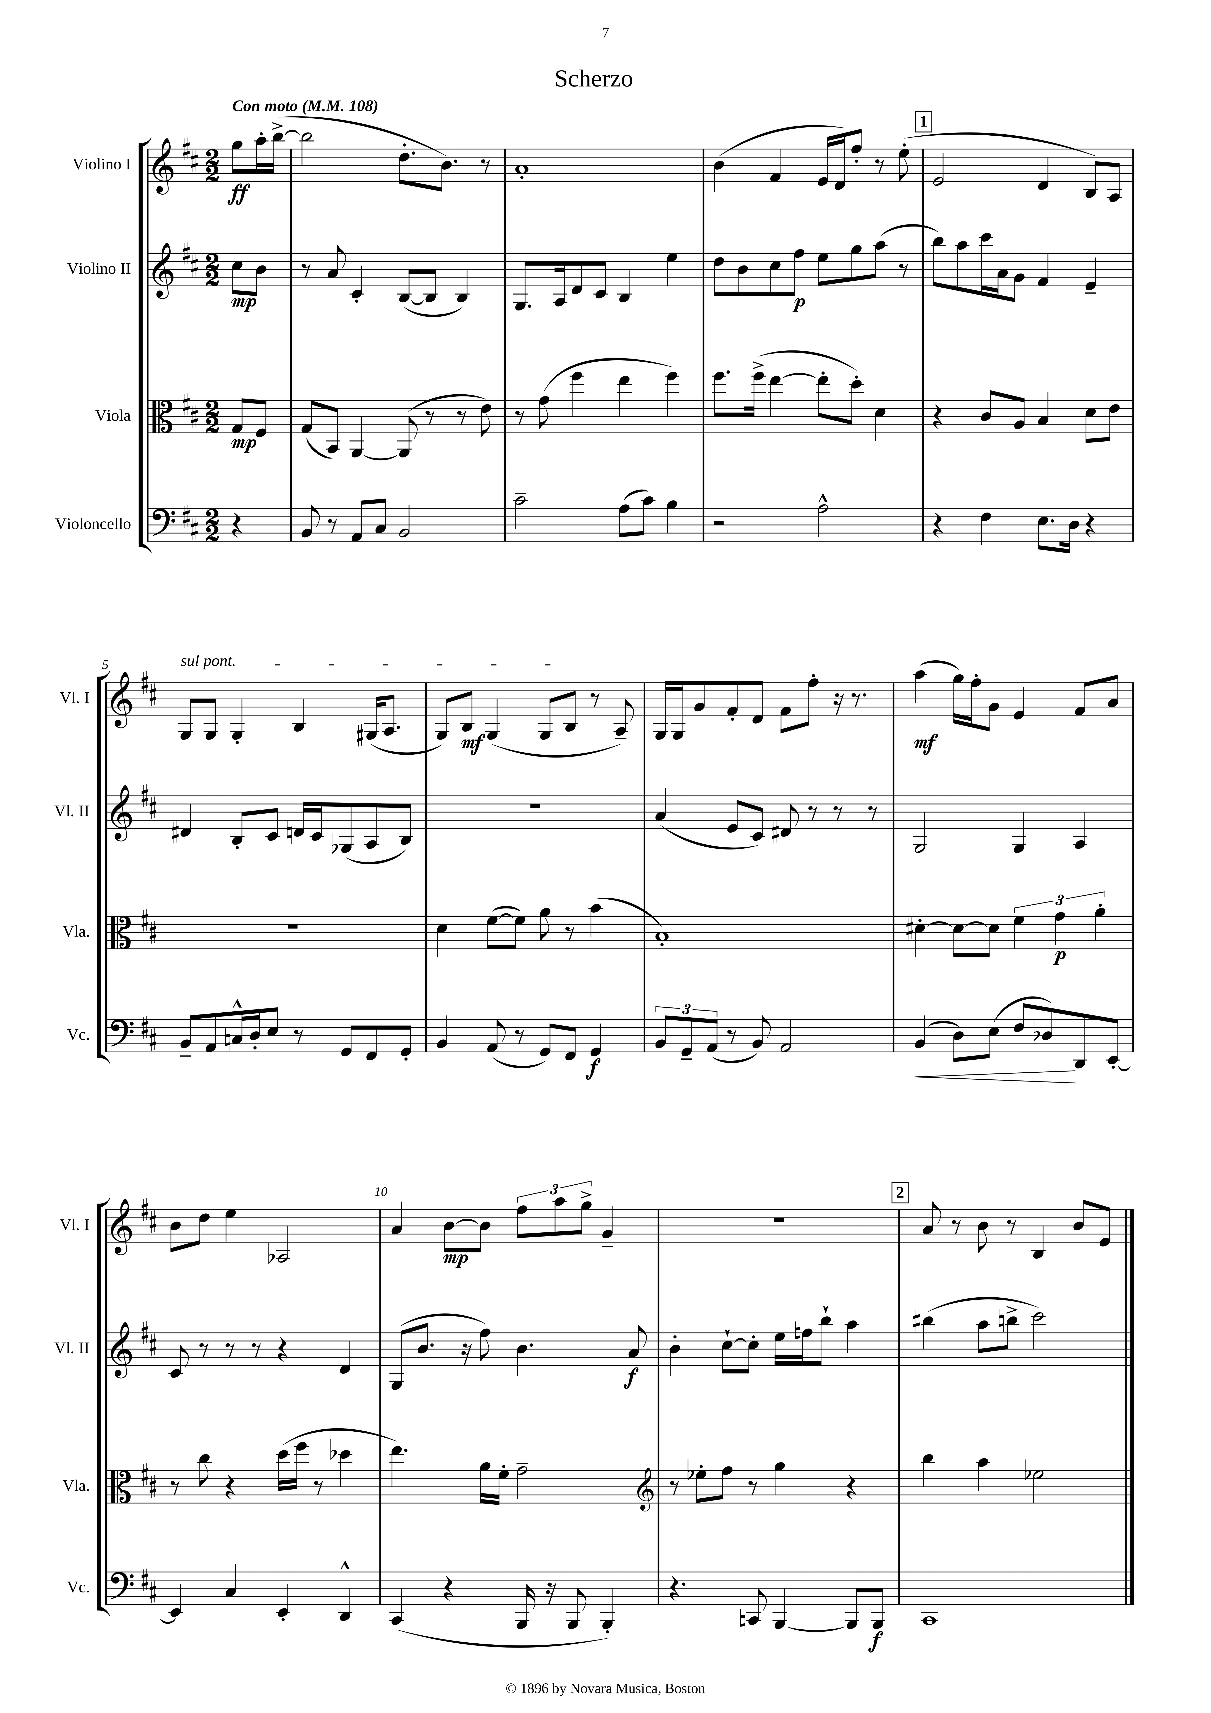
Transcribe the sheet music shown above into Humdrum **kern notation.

**kern	**dynam	**kern	**dynam	**kern	**dynam	**kern	**dynam
*part4	*part4	*part3	*part3	*part2	*part2	*part1	*part1
*staff4	*staff4	*staff3	*staff3	*staff2	*staff2	*staff1	*staff1
*I"Violoncello	*	*I"Viola	*	*I"Violino II	*	*I"Violino I	*
*I'Vc.	*	*I'Vla.	*	*I'Vl. II	*	*I'Vl. I	*
*clefF4	*	*clefC3	*	*clefG2	*	*clefG2	*
*k[f#c#]	*	*k[f#c#]	*	*k[f#c#]	*	*k[f#c#]	*
*M2/2	*	*M2/2	*	*M2/2	*	*M2/2	*
*MM108	*	*MM108	*	*MM108	*	*MM108	*
=	=	=	=	=	=	=	=
!	!	!	!	!	!	!LO:TX:a:B:t=Con moto	!
4r	.	8G/L	mp	8cc#\L	mp	8gg\L	ff
.	.	8F#/J	.	8b\J	.	16aa'\L	.
.	.	.	.	.	.	([16bb^\JJ	.
=1	=1	=1	=1	=1	=1	=1	=1
8BB/	.	(8G/L	.	8r	.	2bb\]	.
8r	.	8BB/J)	.	8a/	.	.	.
8AA/L	.	[4AA/	.	4c#'/	.	.	.
8C#/J	.	.	.	.	.	.	.
2BB/	.	(8AA/]	.	([8B/L	.	8.dd'\L	.
.	.	8r	.	8B/J]	.	.	.
.	.	.	.	.	.	8.b\J)	.
.	.	8r	.	4B/)	.	.	.
.	.	8e\)	.	.	.	8r	.
=2	=2	=2	=2	=2	=2	=2	=2
2c#~\	.	8r	.	8.G/L	.	1a'	.
.	.	(8g\	.	.	.	.	.
.	.	.	.	16A/k	.	.	.
.	.	4ff#\	.	8d/	.	.	.
.	.	.	.	8c#/J	.	.	.
(8A\L	.	4ee\	.	4B/	.	.	.
8c#\J)	.	.	.	.	.	.	.
4B\	.	4ff#\)	.	4ee\	.	.	.
=3	=3	=3	=3	=3	=3	=3	=3
2r	.	8.ff#\L	.	8dd\L	.	(4b\	.
.	.	.	.	8b\	.	.	.
.	.	(16ff#^\Jk	.	.	.	.	.
.	.	[4ee\	.	8cc#\	.	4f#/	.
.	.	.	.	8ff#\J	p	.	.
2A^^\	.	8ee'\L]	.	8ee\L	.	16e/LL	.
.	.	.	.	.	.	16d/J)	.
.	.	8dd'\J)	.	8gg\	.	8ff#'/J	.
.	.	4d\	.	(8aa\J	.	8r	.
.	.	.	.	8r	.	(8ee'\	.
!!LO:REH:place=s1:t=1
=4	=4	=4	=4	=4	=4	=4	=4
4r	.	4r	.	8bb\L)	.	2e/	.
.	.	.	.	8aa\	.	.	.
4F#\	.	8c#/L	.	16ccc#\L	.	.	.
.	.	.	.	16a\J	.	.	.
.	.	8A/J	.	8g\J	.	.	.
8.E\L	.	4B/	.	4f#/	.	4d/	.
16D\Jk	.	.	.	.	.	.	.
4r	.	8d\L	.	4e~/	.	8B/L)	.
.	.	8e\J	.	.	.	8A/J	.
!!LO:LB:g=z
=5	=5	=5	=5	=5	=5	=5	=5
!	!	!	!	!	!	!LO:TX:a:i:t=sul pont.	!
8BB~/L	.	1r	.	4d#X/	.	8G/L	.
8AA/	.	.	.	.	.	8G/J	.
16Cn^^/L	.	.	.	8B'/L	.	4G'/	.
16D'/J	.	.	.	.	.	.	.
8E/J	.	.	.	8c#/J	.	.	.
8r	.	.	.	16dn/LL	.	4B/	.
.	.	.	.	16c#/J	.	.	.
8GG/L	.	.	.	(8G-X/	.	.	.
8FF#/	.	.	.	8A/	.	(16G#X/KL	.
.	.	.	.	.	.	8.A/J	.
8GG'/J	.	.	.	8B/J)	.	.	.
=6	=6	=6	=6	=6	=6	=6	=6
4BB/	.	4d\	.	1r	.	8G/L)	.
.	.	.	.	.	.	8B/J	mf
(8AA/	.	([8f#\L	.	.	.	(4G/	.
8r	.	8f#\J])	.	.	.	.	.
8GG/L)	.	8a\	.	.	.	8G/L	.
8FF#/J	.	8r	.	.	.	8B/J	.
4GG/	f	(4b\	.	.	.	8r	.
.	.	.	.	.	.	8A~/)	.
=7	=7	=7	=7	=7	=7	=7	=7
12BB/L	.	1B')	.	(4a/	.	16G/LL	.
.	.	.	.	.	.	16G/J	.
12GG~/	.	.	.	.	.	.	.
.	.	.	.	.	.	8g/	.
(12AA/J	.	.	.	.	.	.	.
8r	.	.	.	8e/L	.	8f#'/	.
8BB/)	.	.	.	8c#/J)	.	8d/J	.
2AA/	.	.	.	8d#X/	.	8f#\L	.
.	.	.	.	8r	.	8ff#'\J	.
.	.	.	.	8r	.	16r	.
.	.	.	.	.	.	8.r	.
.	.	.	.	8r	.	.	.
=8	=8	=8	=8	=8	=8	=8	=8
!	!LO:HP:b	!	!	!	!	!	!
(4BB/	<	[4d#X'\	.	2G/	.	(4aa\	mf
8D\L)	.	8d#\L_	.	.	.	16gg\LL)	.
.	.	.	.	.	.	16ff#'\J	.
(8E\J	.	8d#\J]	.	.	.	8g\J	.
8F#/L	.	6f#\	.	4G/	.	4e/	.
8D-X/)	.	.	.	.	.	.	.
.	.	6g\	p	.	.	.	.
8DD/	[	.	.	4A/	.	8f#/L	.
.	.	6a'\	.	.	.	.	.
[8EE'/J	.	.	.	.	.	8a/J	.
!!LO:LB:g=z
=9	=9	=9	=9	=9	=9	=9	=9
4EE/]	.	8r	.	8c#/	.	8b\L	.
.	.	8cc#\	.	8r	.	8dd\J	.
4C#/	.	4r	.	8r	.	4ee\	.
.	.	.	.	8r	.	.	.
4EE'/	.	(16dd\LL	.	4r	.	2A-X/	.
.	.	16ff#\JJ	.	.	.	.	.
.	.	8r	.	.	.	.	.
4DD^^/	.	4dd-X\	.	4d/	.	.	.
=10	=10	=10	=10	=10	=10	=10	=10
(4CC#/	.	4.ee\)	.	(8G/L	.	4a/	.
.	.	.	.	8.b/J	.	.	.
4r	.	.	.	.	.	[8b\L	mp
.	.	.	.	16r	.	.	.
.	.	16a\LL	.	8ff#\)	.	8b\J]	.
.	.	16f#'\JJ	.	.	.	.	.
16BBB/	.	2g~\	.	4.b\	.	12ff#\L	.
16r	.	.	.	.	.	.	.
.	.	.	.	.	.	12aa\	.
8BBB/	.	.	.	.	.	.	.
.	.	.	.	.	.	12gg^\J	.
4BBB'/)	.	.	.	.	.	4g~/	.
.	.	.	.	8a/	f	.	.
=11	=11	=11	=11	=11	=11	=11	=11
*	*	*clefG2	*	*	*	*	*
4.r	.	8r	.	4b'\	.	1r	.
.	.	8ee-X'\L	.	.	.	.	.
.	.	8ff#\J	.	[8cc#`\L	.	.	.
8CCn/	.	8r	.	8cc#'\J]	.	.	.
[4BBB/	.	4gg\	.	16ee\LL	.	.	.
.	.	.	.	16ffn\J	.	.	.
.	.	.	.	8bb`\J	.	.	.
8BBB/L]	.	4r	.	4aa\	.	.	.
8BBB/J	f	.	.	.	.	.	.
!!LO:REH:place=s1:t=2
=12	=12	=12	=12	=12	=12	=12	=12
1CC#	.	4bb\	.	(4bb#X\	.	8a/	.
.	.	.	.	.	.	8r	.
.	.	4aa\	.	8aa\L	.	8b\	.
.	.	.	.	8bbn^\J	.	8r	.
.	.	2ee-X\	.	2ccc#\)	.	4B/	.
.	.	.	.	.	.	8b/L	.
.	.	.	.	.	.	8e/J	.
==	==	==	==	==	==	==	==
*-	*-	*-	*-	*-	*-	*-	*-
